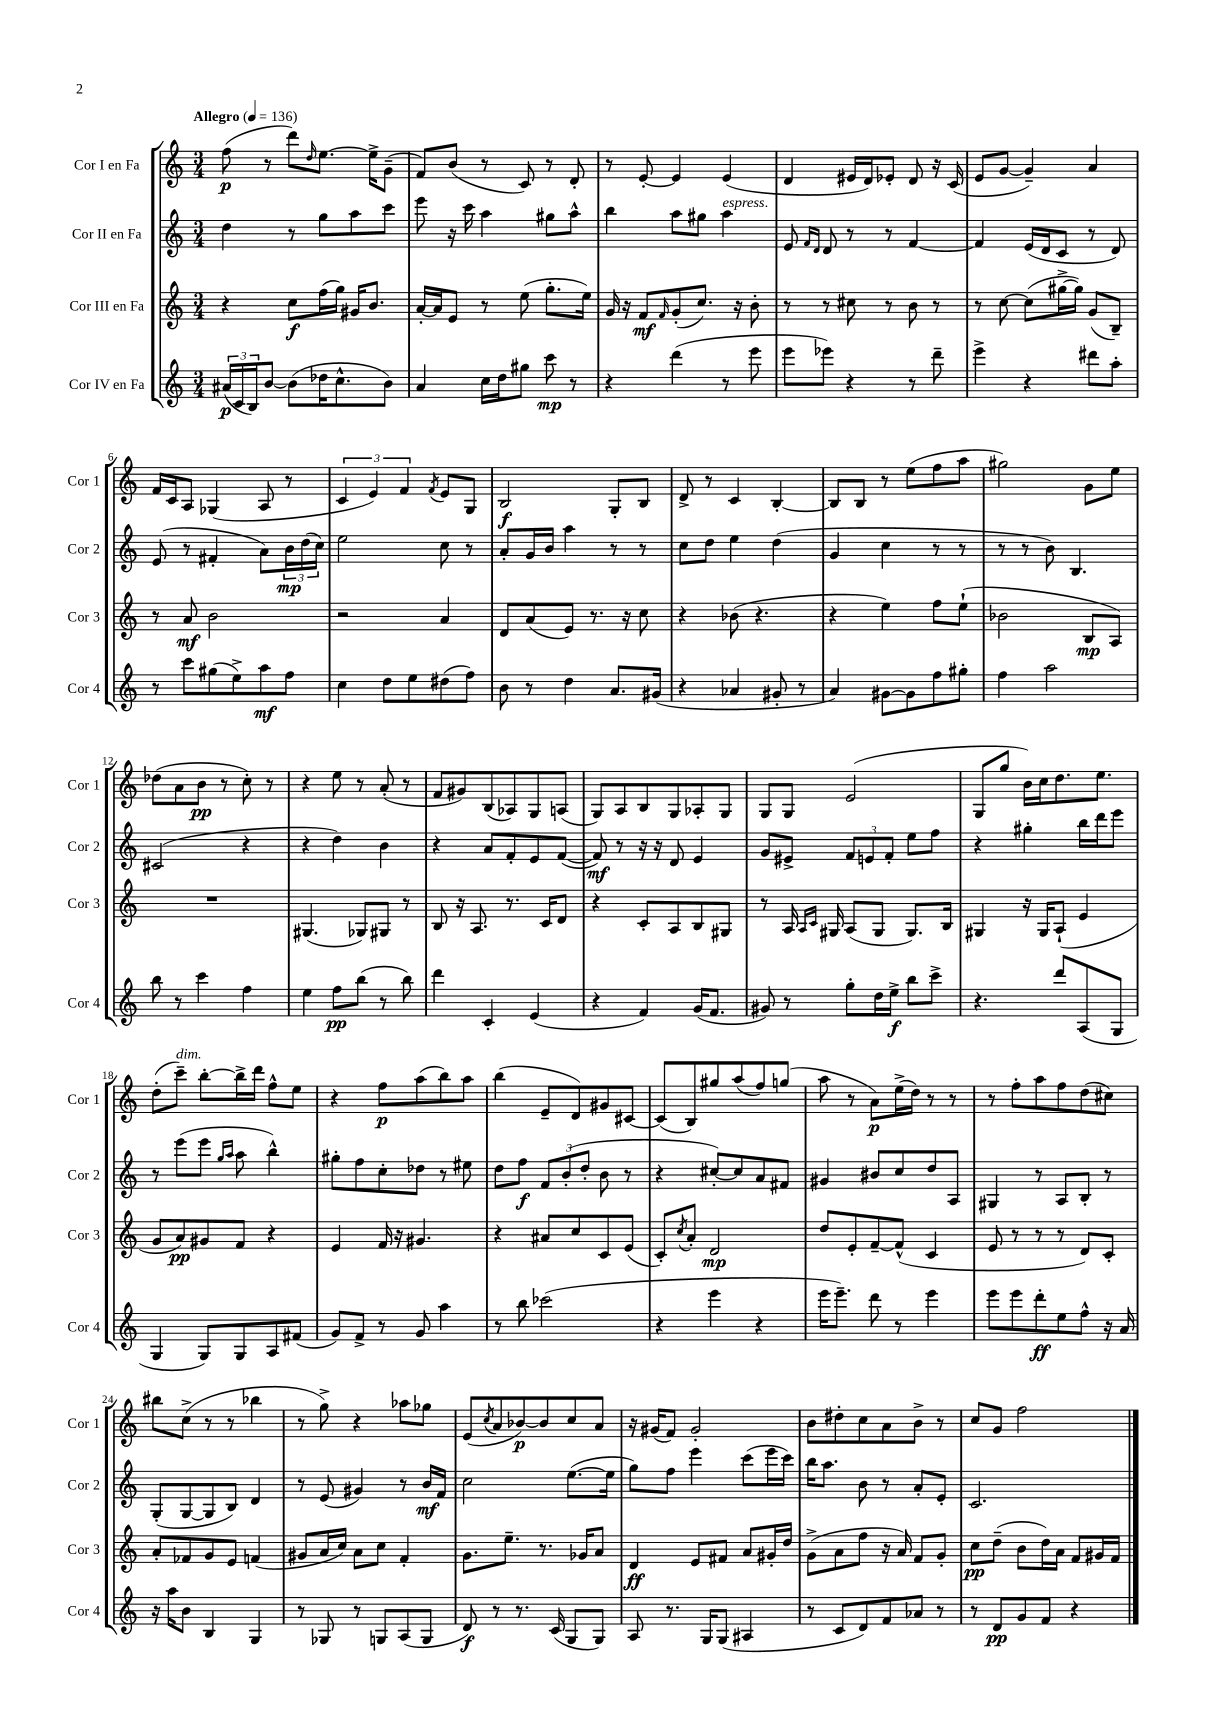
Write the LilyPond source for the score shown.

<<
\new StaffGroup <<
\new Staff = "s0" \with { instrumentName = "Cor I en Fa" shortInstrumentName = "Cor 1" } {
    \clef treble \key c \major \numericTimeSignature \time 3/4 \tempo "Allegro" 4 = 136
    f''8\p( r8 d'''8) \grace { d''16 } e''8.~ e''16-> g'8--( |
    f'8) b'8( r8 c'8) r8 d'8-. |
    r8 e'8~-. e'4 e'4( |
    d'4 eis'16 d'16) ees'8-. d'8 r16 c'16( |
    e'8 g'8~ g'4--) a'4 |
    f'16 c'16 a8 ges4( a8 r8 |
    \tuplet 3/2 { c'4 e'4) f'4 } \acciaccatura { f'8 } e'8 g8 |
    b2\f g8-. b8 |
    d'8-> r8 c'4 b4~-. |
    b8 b8 r8 e''8( f''8 a''8 |
    gis''2) g'8 e''8 |
    des''8( a'8 b'8\pp r8 c''8-.) r8 |
    r4 e''8 r8 a'8-.( r8 |
    f'8 gis'8) b8( aes8) g8 a8( |
    g8) a8 b8 g8 aes8-. g8 |
    g8 g8 e'2( |
    g8 g''8 b'16) c''16 d''8. e''8. |
    d''8-.( c'''8--^\markup { \italic "dim." }) b''8~-. b''16-> d'''16 f''8-^ e''8 |
    r4 f''8\p a''8( b''8) a''8 |
    b''4( e'8-- d'8) gis'8 cis'8~ |
    cis'8( b8) gis''8 a''8( f''8) g''8( |
    a''8 r8 a'8\p) e''16->( d''16) r8 r8 |
    r8 f''8-. a''8 f''8 d''8( cis''8) |
    bis''8 c''8->( r8 r8 bes''4 |
    r8 g''8->) r4 aes''8 ges''8 |
    e'8( \acciaccatura { c''8 } a'8 bes'8~\p) bes'8 c''8 a'8 |
    r16 gis'16( f'8) gis'2-. |
    b'8 dis''8-. c''8 a'8 b'8-> r8 |
    c''8 g'8 f''2 \bar "|." |
}
\new Staff = "s1" \with { instrumentName = "Cor II en Fa" shortInstrumentName = "Cor 2" } {
    \clef treble \key c \major \numericTimeSignature \time 3/4
    d''4 r8 g''8 a''8 c'''8 |
    e'''8 r16 c'''16 a''4 gis''8 a''8-^ |
    b''4 a''8 gis''8 a''4^\markup { \italic "espress." } |
    e'8 \grace { f'16 d'16 } d'8 r8 r8 f'4~ |
    f'4 e'16( d'16 c'8 r8 d'8) |
    e'8( r8 fis'4-. a'8) \tuplet 3/2 { b'16\mp d''16( c''16) } |
    e''2 c''8 r8 |
    a'8-. g'16 b'16 a''4 r8 r8 |
    c''8 d''8 e''4 d''4( |
    g'4 c''4 r8 r8 |
    r8 r8 b'8) b4. |
    cis'2( r4 |
    r4 d''4) b'4 |
    r4 a'8 f'8-. e'8 f'8~( |
    f'8\mf) r8 r16 r16 d'8 e'4 |
    g'8 eis'8-> \tuplet 3/2 { f'8 e'8 f'8-. } e''8 f''8 |
    r4 gis''4-. b''16 d'''16 e'''8 |
    r8 e'''8( e'''8 \grace { g''16 a''16 } a''8 b''4-^) |
    gis''8-. f''8 c''8-. des''8 r8 eis''8 |
    d''8 f''8\f \tuplet 3/2 { f'8 b'8-.( d''8-. } b'8 r8 |
    r4 cis''8~-.) cis''8 a'8 fis'8 |
    gis'4 bis'8 c''8 d''8 a8 |
    gis4 r8 a8 b8-. r8 |
    g8-.( g8~ g8 b8) d'4 |
    r8 e'8( gis'4) r8 b'16\mf f'16 |
    c''2 e''8.~( e''16 |
    g''8) f''8 e'''4 c'''8( e'''16 c'''16) |
    b''16 a''8. b'8 r8 a'8-. e'8-. |
    c'2. \bar "|." |
}
\new Staff = "s2" \with { instrumentName = "Cor III en Fa" shortInstrumentName = "Cor 3" } {
    \clef treble \key c \major \numericTimeSignature \time 3/4
    r4 c''8\f f''16( g''16) gis'16 b'8. |
    a'16~-. a'16 e'8 r8 e''8( g''8.-. e''16) |
    g'16 r16 f'8\mf \grace { f'16 } g'8-.( c''8.) r16 b'8-. |
    r8 r8 cis''8 r8 b'8 r8 |
    r8 c''8~ c''8( gis''16~-> gis''16) g'8( b8--) |
    r8 a'8\mf b'2 |
    r2 a'4 |
    d'8 a'8( e'8) r8. r16 c''8 |
    r4 bes'8( r4. |
    r4 e''4) f''8 e''8-!( |
    bes'2 b8\mp a8) |
    R2. |
    gis4.( ges8) gis8 r8 |
    b8 r16 a8. r8. c'16 d'8 |
    r4 c'8-. a8 b8 gis8 |
    r8 a16 \grace { a16 c'16 } gis16 a8( gis8 gis8.) b16 |
    gis4 r16 gis16 a8-!( e'4 |
    g'8 a'8\pp) gis'8 f'8 r4 |
    e'4 f'16 r16 gis'4. |
    r4 ais'8 c''8 c'8 e'8( |
    c'8-.) \acciaccatura { c''8 } a'8-. d'2\mp |
    d''8 e'8-. f'8~-- f'8-^( c'4 |
    e'8 r8 r8 r8 d'8) c'8-. |
    a'8-. fes'8 g'8 e'8 f'4( |
    gis'8 a'16 c''16) a'8 c''8 f'4-. |
    g'8. e''8.-- r8. ges'16 a'8 |
    d'4\ff e'8 fis'8 a'8 gis'16-. d''16 |
    g'8->( a'8 f''8 r16 a'16) f'8 g'8-. |
    c''8\pp d''8--( b'8 d''16) a'16 f'8 gis'16 f'16 \bar "|." |
}
\new Staff = "s3" \with { instrumentName = "Cor IV en Fa" shortInstrumentName = "Cor 4" } {
    \clef treble \key c \major \numericTimeSignature \time 3/4
    \tuplet 3/2 { ais'16\p( c'16 b16) } b'8~ b'8( des''16 c''8.-^ b'8) |
    a'4 c''16 d''16 gis''8 c'''8\mp r8 |
    r4 d'''4( r8 e'''8 |
    e'''8 ees'''8) r4 r8 d'''8-- |
    e'''4-> r4 dis'''8 a''8-. |
    r8 c'''8 gis''8( e''8->) a''8\mf f''8 |
    c''4 d''8 e''8 dis''8( f''8) |
    b'8 r8 d''4 a'8. gis'16( |
    r4 aes'4 gis'8-. r8 |
    a'4) gis'8~ gis'8 f''8 gis''8-. |
    f''4 a''2 |
    b''8 r8 c'''4 f''4 |
    e''4 f''8\pp b''8( r8 b''8) |
    d'''4 c'4-. e'4( |
    r4 f'4) g'16( f'8. |
    gis'8) r8 g''8-. d''16 e''16->\f b''8 c'''8-> |
    r4. d'''8 a8( g8 |
    g4 g8) g8 a8 fis'8( |
    g'8) f'8-> r8 g'8 a''4 |
    r8 b''8 ces'''2( |
    r4 e'''4 r4 |
    e'''16 e'''8.--) d'''8 r8 e'''4 |
    e'''8 e'''8 d'''8-.\ff e''8 f''8-^ r16 a'16 |
    r16 a''16 b'8 b4 g4 |
    r8 ges8 r8 g8 a8( g8 |
    d'8\f) r8 r8. c'16( g8 g8) |
    a8 r8. g16 g8( ais4 |
    r8 c'8 d'8) f'8 aes'8 r8 |
    r8 d'8\pp g'8 f'8 r4 \bar "|." |
}
>>
>>
